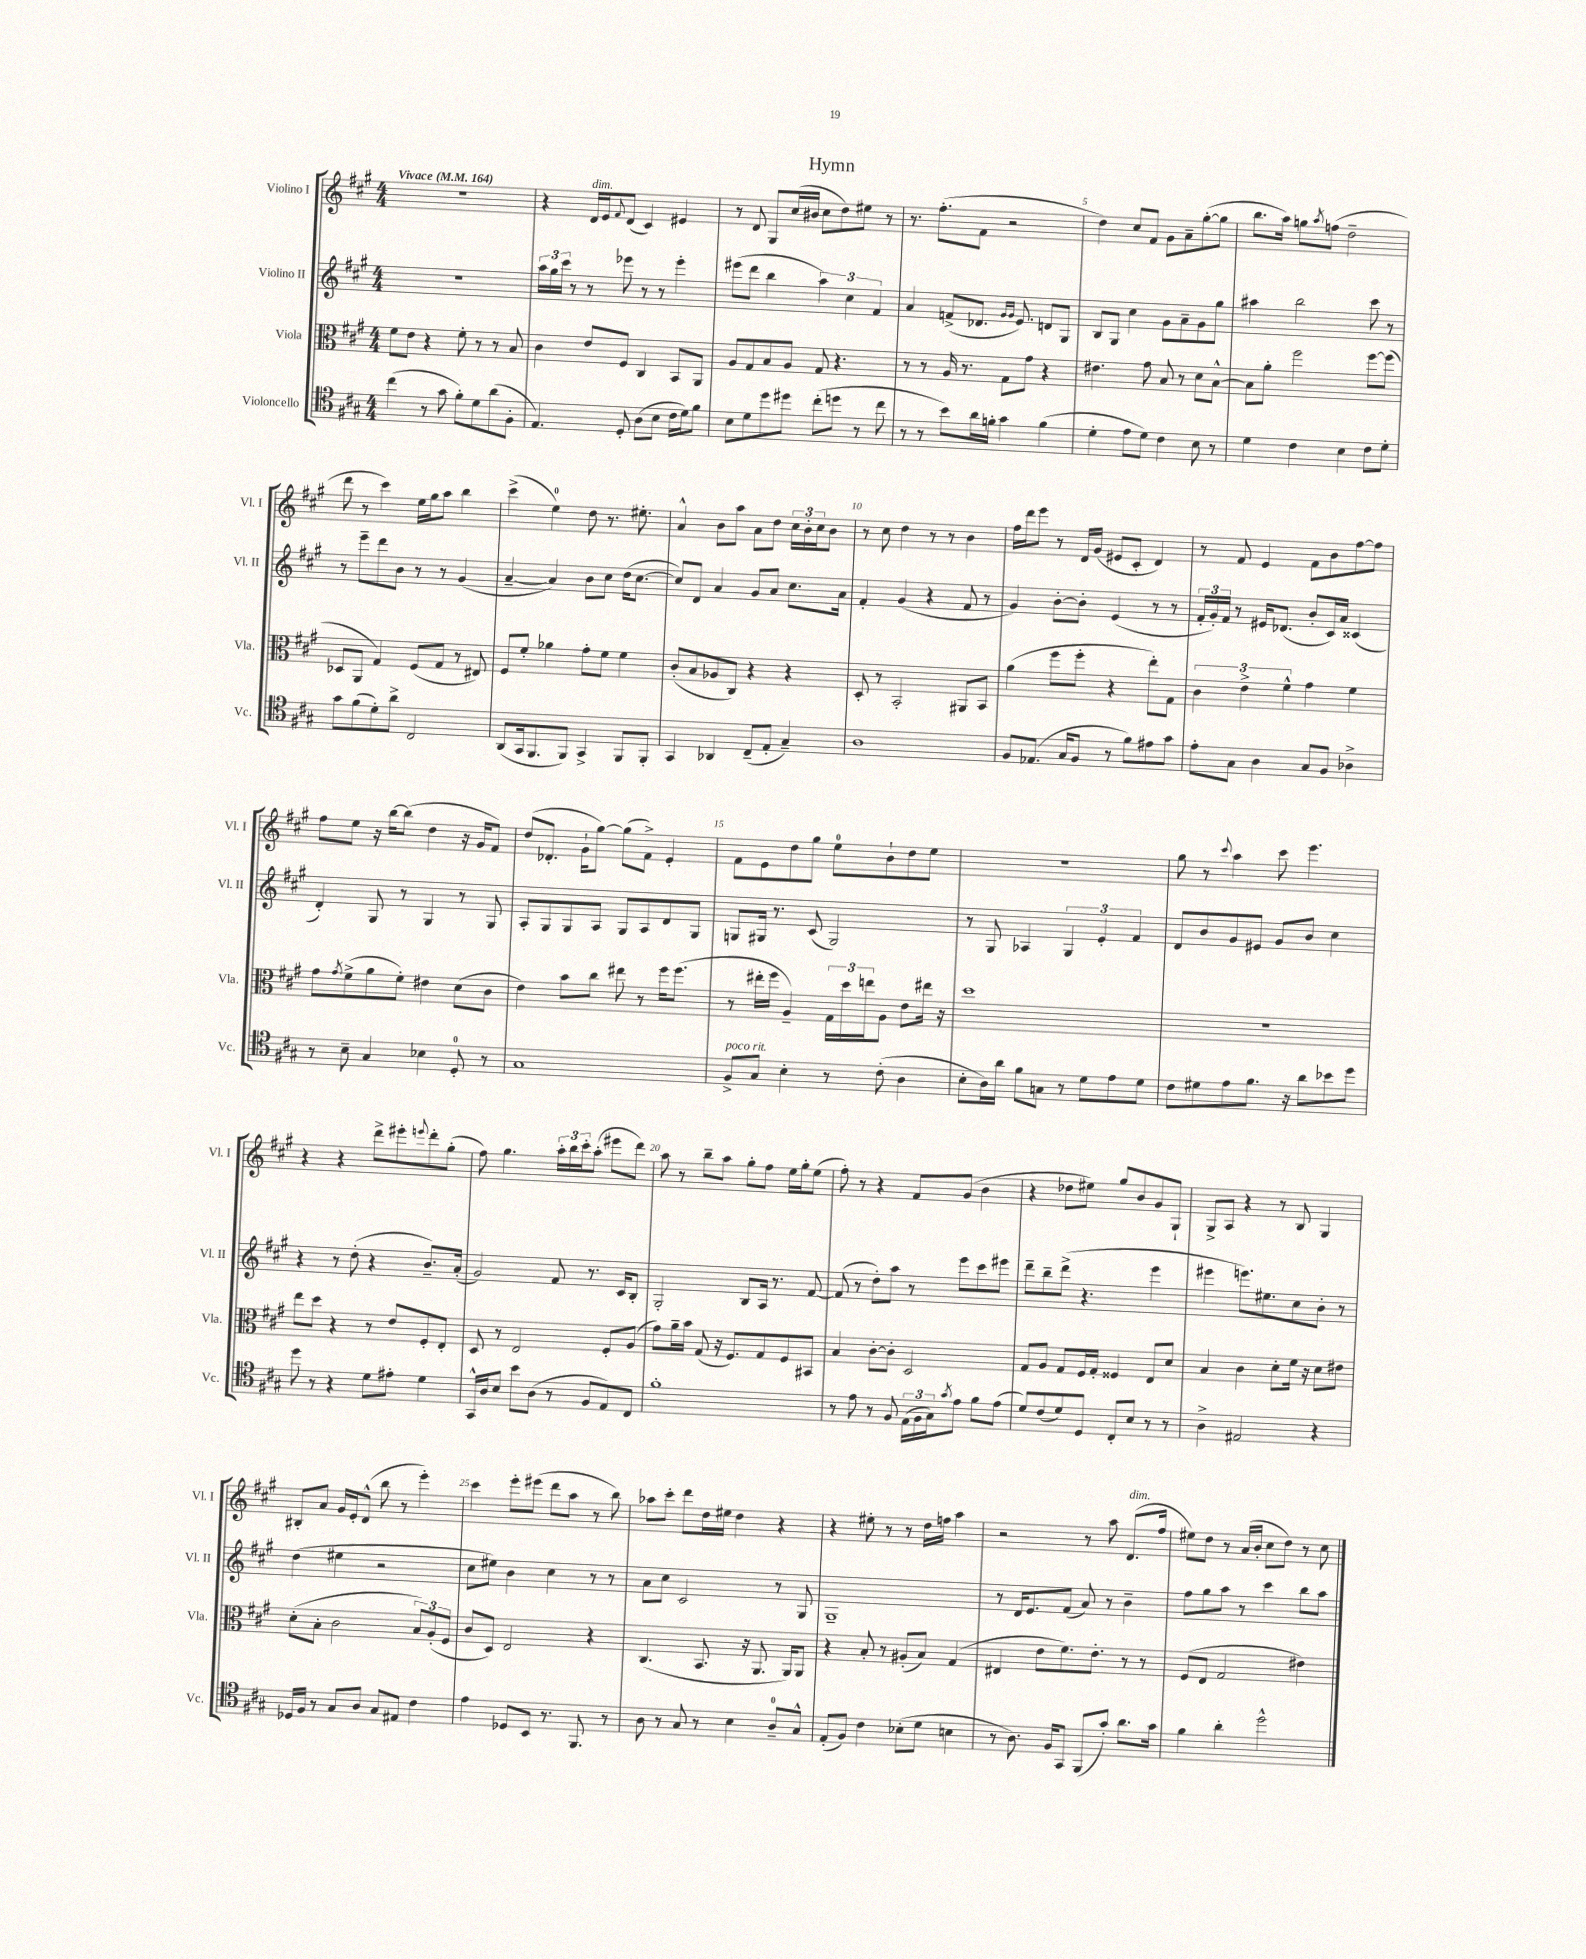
\header { title = "Hymn" }
<<
\new StaffGroup <<
\new Staff = "s0" \with { instrumentName = "Violino I" shortInstrumentName = "Vl. I" } {
    \clef treble \key a \major \numericTimeSignature \time 4/4 \tempo "Vivace" 4 = 164
    R1 |
    r4 d'16^\markup { \italic "dim." } e'16 \appoggiatura { fis'8 } d'8( cis'4) eis'4 |
    r8 d'8 gis8 cis''16( bis'16 cis''8 d''8) eis''8 r8 |
    r8. fis''8.-.( fis'8 r2 |
    d''4) cis''8 fis'8 gis'8 a'8-- gis''8~-.( gis''8 |
    b''8. a''16) g''8 \acciaccatura { a''8 } f''8( d''2-- |
    d'''8 r8 cis'''4) e''16 gis''16 a''8 b''4 |
    cis'''4->( e''4-0) d''8 r8. eis''8.-. |
    a'4-^ b'8 a''8 a'8 d''8 \tuplet 3/2 { cis''16 b'16-. cis''16 } b'8 |
    r8 cis''8 d''4 r8 r8 b'4 |
    fis''16 d'''16 e'''8 r8 d'16 gis'16( eis'8 cis'8-. d'4) |
    r8 fis'8 e'4 fis'8 b'8 fis''8~ fis''8 |
    fis''8 e''8 r16 b''16~ b''8( d''4 r16 gis'16 fis'8) |
    d''8( des'8.-. gis'16-! gis''8~) gis''8( fis'8->) e'4-. |
    fis'8 e'8 d''8 gis''8 e''8-0 b'8-! d''8 e''8 |
    R1 |
    gis''8 r8 \appoggiatura { cis'''8 } a''4 cis'''8 e'''4. |
    r4 r4 d'''8-> eis'''8-. \appoggiatura { e'''8 } d'''8-. gis''8-.( |
    fis''8) gis''4. \tuplet 3/2 { a''16-. b''16 cis'''16-. } a''8-.( eis'''8 d'''8) |
    a''8 r8 b''8-- a''8 gis''8-. fis''8 e''16 gis''16-. e''8( |
    fis''8-.) r8 r4 fis'8 gis'8( b'4 |
    r4 des''8 eis''8) gis''8 b'8 gis'8 gis8-! |
    gis8-> a8 r4 r8 b8 gis4 |
    bis8-. a'8 gis'16 e'16-. d'8-^( b''8 r8 e'''4-.) |
    cis'''4 e'''8-. eis'''8( d'''8 a''8 r8 b''8) |
    aes''8 cis'''8-. d'''8 d''16 eis''16 d''4 r4 |
    r4 eis''8-. r8 r8 d''16 f''16 a''4 |
    r2 r8 a''8 d'8.^\markup { \italic "dim." }( fis''16 |
    eis''8) d''8 r8 a'16( b'16-. cis''8 d''8) r8 cis''8 \bar "|." |
}
\new Staff = "s1" \with { instrumentName = "Violino II" shortInstrumentName = "Vl. II" } {
    \clef treble \key a \major \numericTimeSignature \time 4/4
    R1 |
    \tuplet 3/2 { a''16 gis''16 cis'''16 } r8 r8 ees'''8 r8 r8 ees'''4-. |
    eis'''8( d'''8 b''4 \tuplet 3/2 { a''4) cis''4 fis'4 } |
    a'4 f'8->( des'8. \grace { gis'16 gis'16 } e'8.) d'8 gis8 |
    b8 gis8 cis''4 gis'8 a'8-- gis'8 gis''8 |
    ais''4 b''2 cis'''8 r8 |
    r8 e'''8-- d'''8 b'8 r8 r8 gis'4( |
    a'4~-- a'4) b'8 cis''8 d''16( cis''8.~ |
    cis''8) d'8 a'4 gis'8 a'8 cis''8. a'16 |
    fis'4-. gis'4( r4 fis'8 r8 |
    gis'4) b'8~-. b'8-. e'4( r8 r8 |
    \tuplet 3/2 { fis'16-. gis'16-.) fis'16 } r8 eis'16 des'8.( b'8-. cis'16) a'16 cisis'4( |
    d'4-.) gis8 r8 gis4 r8 gis8 |
    a8-. gis8 gis8 a8 gis8 a8 d'8 gis8 |
    g8 gis16 r8. cis'8( gis2) |
    r8 gis8 aes4 \tuplet 3/2 { gis4 e'4-. fis'4 } |
    d'8 b'8 gis'8 eis'8 gis'8 b'8 cis''4 |
    r4 r8 d''8-.( r4 b'8.--) a'16-.( |
    gis'2) fis'8 r8. cis'16 b8-. |
    gis2-. b8 a16 r8. fis'8~ |
    fis'8( r8 d''8-.) a''8 r8 e'''8 cis'''8 eis'''8 |
    d'''8-- b''8-- d'''8->( r4. e'''4 |
    eis'''4 e'''8.) eis''8. cis''8 b'8-. r8 |
    d''4( eis''4 r2 |
    cis''8 eis''8) b'4 cis''4 r8 r8 |
    a'8 cis''8 cis'2 r8 gis8 |
    gis1-- |
    r8 d'16 e'8. fis'8( a'8) r8 b'4-- |
    fis''8 gis''8 a''8 r8 cis'''4 b''8 a''8 \bar "|." |
}
\new Staff = "s2" \with { instrumentName = "Viola" shortInstrumentName = "Vla." } {
    \clef alto \key a \major \numericTimeSignature \time 4/4
    fis'8 e'8 r4 fis'8-. r8 r8 b8 |
    cis'4 e'8 fis8 cis4 b,8 a,8 |
    a8 gis8 b8 a8 gis8 r4. |
    r8 r8 a16 r8. gis8 gis'8 r4 |
    eis'4. gis'8 b8 r8 d'8 b8~-^ |
    b8 a'8-. fis''2 fis''8~ fis''8( |
    des8 a,8 gis4) fis8( gis8 r8 eis8) |
    fis8 fis'8-. aes'4 gis'8-. fis'8 fis'4 |
    cis'8-.( b8 aes8 cis8) r4 r4 |
    d8-. r8 b,2-. ais,8 b,8 |
    a'4( fis''8 fis''8-. r4 e''8-.) gis8 |
    \tuplet 3/2 { cis'4 e'4-> fis'4-^ } gis'4 fis'4 |
    gis'8 \acciaccatura { gis'8 } fis'8->( a'8 fis'8-.) eis'4 d'8( cis'8 |
    e'4) b'8 cis''8 eis''8 r8 fis''16 fis''8.( |
    r8 eis''16-. fis''16 a4--) \tuplet 3/2 { gis16 d''16 e''16 } a8 e'8 eis''16 r16 |
    d''1 |
    R1 |
    e''8 d''8 r4 r8 e'8 fis8-. e8-. |
    d8 r8 e2 fis8-. a8( |
    gis'8) a'16-- b'16 gis8( r16 fis8.) gis8 fis8 bis,8 |
    b4 cis'8~-. cis'8-. d2 |
    gis8 a8 gis8 fis16 gis16-. fisis4 e8 d'8 |
    b4 cis'4 d'8-. fis'16 r16 d'8 eis'8 |
    d'8-.( b8-. cis'2 \tuplet 3/2 { b8) a8-.( fis8 } |
    cis'8 d8) e2 r4 |
    cis4.( b,8. r16 a,8. a,16) a,8 |
    r4 b8-. r8 ais8-.( b8) gis4( |
    eis4 e'8 fis'8.) e'8.-. r8 r8 |
    fis8( e8 gis2 eis'4) \bar "|." |
}
\new Staff = "s3" \with { instrumentName = "Violoncello" shortInstrumentName = "Vc." } {
    \clef tenor \key a \major \numericTimeSignature \time 4/4
    cis''4( r8 gis'8 fis'8-.) d'8 a'8( fis8-. |
    e4.) d8-. a8( b8 cis'16 d'16) fis'8 |
    b8 d'8 d''8 dis''8 cis''8-.( d''8 r8 cis''8 |
    r8 r8 b'8) a'16 f'16-. gis'4 f'4( |
    d'4-. e'8 d'8) cis'4 b8 r8 |
    d'4 cis'4 b4 cis'8 d'8-. |
    gis'8 fis'8( d'8-.) a'8-> cis2 |
    a,8( gis,16 fis,8. fis,8) gis,4-> fis,8 fis,8-. |
    gis,4 aes,4 cis8--( e8-. gis4--) |
    a1 |
    fis8 ees8.( gis16 fis8 r8 fis'8) eis'8 gis'8 |
    e'8-. gis8 a4 gis8 fis8 aes4-> |
    r8 b8-- gis4 bes4 d8-0-. r8 |
    gis1 |
    fis8->^\markup { \italic "poco rit." } gis8 b4-. r8 cis'8-.( a4 |
    b8-. a16) a'16 fis'8 g8 r8 d'8 e'8 d'8 |
    cis'8 dis'8 e'8 fis'8. r16 a'8 bes'8 d''8 |
    d''8 r8 r4 d'8 eis'8-. d'4 |
    gis,16-^ a16 b8 b'8 a8( r8 fis8 e8) cis8 |
    fis'1-. |
    r8 e'8 r8 fis8 \tuplet 3/2 { e16( fis16 gis16) } \acciaccatura { gis'8 } e'8 fis'8 e'8( |
    d'8) cis'8( d'8) d8 cis8-. b8 r8 r8 |
    a4-> eis2 r4 |
    des16 fis16 r8 gis8 a8 gis8 eis8 cis'4 |
    e'4 des8 b,8 r8. fis,8. r8 |
    a8 r8 gis8 r8 b4 a8-0-- gis8-^ |
    e8-.( fis8) cis'4 bes8-.( d'8 b4 |
    r8 a8.) fis16 gis,8 fis,8( gis'8-.) a'8. gis'16 |
    fis'4 a'4-. d''2-^ \bar "|." |
}
>>
>>
\layout { \context { \Score \override BarNumber.break-visibility = ##(#f #t #t) barNumberVisibility = #(every-nth-bar-number-visible 5) } }
